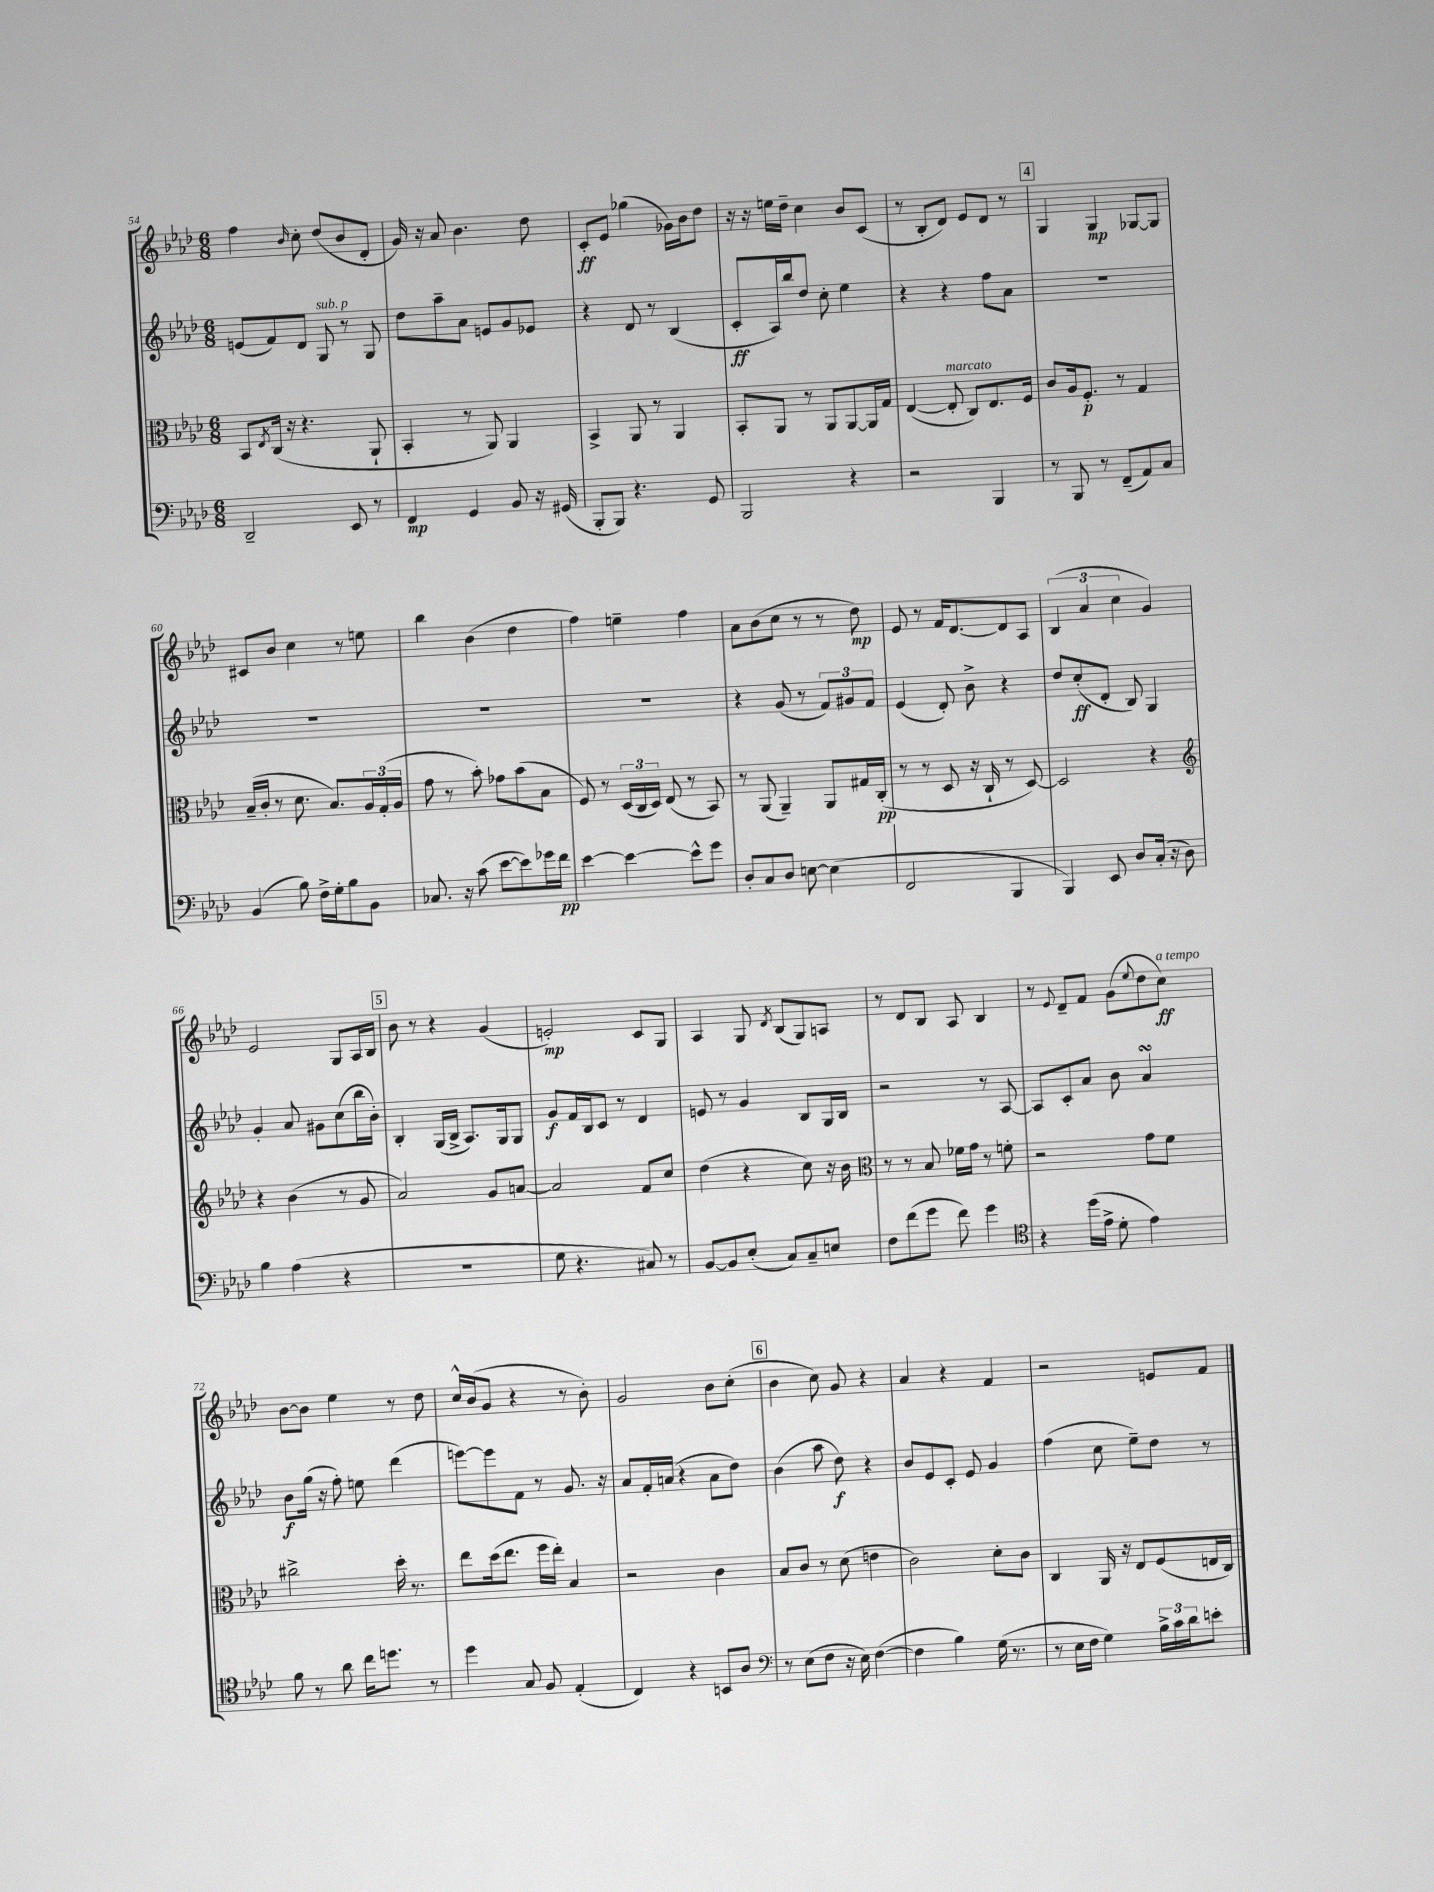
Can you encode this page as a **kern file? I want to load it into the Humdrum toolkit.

**kern	**dynam	**kern	**dynam	**kern	**dynam	**kern	**dynam
*part4	*part4	*part3	*part3	*part2	*part2	*part1	*part1
*staff4	*staff4	*staff3	*staff3	*staff2	*staff2	*staff1	*staff1
*clefF4	*	*clefC3	*	*clefG2	*	*clefG2	*
*k[b-e-a-d-]	*	*k[b-e-a-d-]	*	*k[b-e-a-d-]	*	*k[b-e-a-d-]	*
*M6/8	*	*M6/8	*	*M6/8	*	*M6/8	*
=54	=54	=54	=54	=54	=54	=54	=54
2DD-~/	.	8BB-/L	.	(8en/L	.	4ff\	.
.	.	8qE-/	.	.	.	.	.
.	.	(16C/Jk	.	8f/)	.	.	.
.	.	16r	.	.	.	.	.
.	.	.	.	.	.	16qqb-/	.
.	.	4.r	.	8d-/J	.	8cc'\	.
!	!	!	!	!LO:TX:a:i:t=sub. p	!	!	!
.	.	.	.	8G/	.	(8dd-/L	.
8EE-/	.	.	.	8r	.	8b-/	.
8r	.	8AA-`/	.	8G/	.	8d-'/J	.
=55	=55	=55	=55	=55	=55	=55	=55
4FF/	mp	4BB-'/	.	8dd-\L	.	16g/)	.
.	.	.	.	.	.	16r	.
.	.	.	.	8aa-~\	.	8a-/	.
4GG/	.	8r	.	8a-\J	.	4.b-\	.
.	.	8AA-/)	.	8en/L	.	.	.
8BB-/	.	4AA-/	.	8g/	.	.	.
16r	.	.	.	8e-X/J	.	8dd-\	.
(16GG#X/	.	.	.	.	.	.	.
=56	=56	=56	=56	=56	=56	=56	=56
8BBB-'/L	.	4BB-^/	.	4r	.	8c'/L	ff
8BBB-/J)	.	.	.	.	.	8e-/J	.
4.r	.	8AA-/	.	8d-/	.	(4gg-X\	.
.	.	8r	.	8r	.	.	.
.	.	4AA-/	.	(4B-/	.	16g-X\LL)	.
.	.	.	.	.	.	16b-\J	.
8GG/	.	.	.	.	.	8dd-\J	.
=57	=57	=57	=57	=57	=57	=57	=57
2BBB-/	.	8BB-'/L	.	8c'/L	ff	16r	.
.	.	.	.	.	.	16r	.
.	.	8AA-/J	.	16A-/L)	.	16een\LL	.
.	.	.	.	16bb-/J	.	16dd-~\JJ	.
.	.	8r	.	8dd-/J	.	4cc\	.
.	.	8AA-/L	.	8cc'\	.	.	.
4r	.	[8AA-/	.	4ee-\	.	8b-/L	.
.	.	16AA-/L]	.	.	.	(8c/J	.
.	.	16G/JJ	.	.	.	.	.
=58	=58	=58	=58	=58	=58	=58	=58
2r	.	([4E-/	.	4r	.	8r	.
.	.	.	.	.	.	8B-'/L	.
!	!	!LO:TX:a:i:t=marcato	!	!	!	!	!
.	.	8E-'/]	.	4r	.	8d-/J)	.
.	.	8C/L)	.	.	.	8e-/L	.
4BBB-/	.	8.E-/	.	8ff\L	.	8d-/J	.
.	.	.	.	8a-\J	.	8r	.
.	.	16F/Jk	.	.	.	.	.
!!LO:REH:place=s1:t=4
=59	=59	=59	=59	=59	=59	=59	=59
8r	.	8c/L	.	2.r	.	4G/	.
8BBB-/	.	16A-/k	.	.	.	.	.
.	.	8.F'/J	p	.	.	.	.
8r	.	.	.	.	.	4G/	mp
(8FF~/L	.	8r	.	.	.	.	.
8AA-/)	.	4G/	.	.	.	[8G-X/L	.
8C/J	.	.	.	.	.	8G-/J]	.
!!LO:LB:g=z
=60	=60	=60	=60	=60	=60	=60	=60
(4BB-/	.	(16B-~/LL	.	2.r	.	8c#X/L	.
.	.	16c'/JJ	.	.	.	.	.
.	.	8r	.	.	.	8b-/J	.
8B-\)	.	8.d-\	.	.	.	4cc\	.
16F^\LL	.	.	.	.	.	.	.
16G'\J	.	8.B-/L)	.	.	.	.	.
8B-\	.	.	.	.	.	8r	.
8BB-\J	.	24A-/L	.	.	.	8een\	.
.	.	(24G'/	.	.	.	.	.
.	.	24A-/JJ	.	.	.	.	.
=61	=61	=61	=61	=61	=61	=61	=61
8.C-X/	.	8g\	.	2.r	.	4bb-\	.
.	.	8r	.	.	.	.	.
16r	.	.	.	.	.	.	.
(8c\	.	8b-'\)	.	.	.	(4b-\	.
[8e-\L	.	8g-X\L	.	.	.	.	.
8e-\])	.	(8b-\	.	.	.	4dd-\	.
16g-X\L	.	8B-\J	.	.	.	.	.
16f\JJ	pp	.	.	.	.	.	.
=62	=62	=62	=62	=62	=62	=62	=62
[4e-\	.	8F/)	.	2.r	.	4ff\)	.
.	.	8r	.	.	.	.	.
4e-\_	.	(24D-/LL	.	.	.	4een~\	.
.	.	24C/	.	.	.	.	.
.	.	24D-/JJ)	.	.	.	.	.
.	.	(8E-/	.	.	.	.	.
8e-^^\L]	.	8r	.	.	.	4ff\	.
8g\J	.	8BB-/)	.	.	.	.	.
=63	=63	=63	=63	=63	=63	=63	=63
8D-'/L	.	8r	.	4r	.	8a-\L	.
8C/	.	(8AA-/	.	.	.	(8b-\	.
8D-/J	.	4AA-~/)	.	(8g/	.	8cc\J	.
[8En\	.	.	.	8r	.	8r	.
(4E\]	.	8AA-/L	.	12f/L)	.	8r	.
.	.	.	.	12g#X/	.	.	.
.	.	16G#X/L	.	.	.	8dd-\)	mp
.	.	.	.	12f/J	.	.	.
.	.	(16C'/JJ	pp	.	.	.	.
=64	=64	=64	=64	=64	=64	=64	=64
2FF/	.	8r	.	(4e-/	.	8e-/	.
.	.	8r	.	.	.	8r	.
.	.	8D-/	.	8d-'/)	.	16f/KL	.
.	.	.	.	.	.	[8.d-/	.
.	.	16r	.	8b-^\	.	.	.
.	.	16C`/	.	.	.	.	.
4BBB-/	.	8r	.	4r	.	8d-/]	.
.	.	[8D-/)	.	.	.	8A-/J	.
=65	=65	=65	=65	=65	=65	=65	=65
4BBB-/)	.	2D-/]	.	8dd-/L	.	(6B-/	.
.	.	.	.	(8cc'/	ff	.	.
.	.	.	.	.	.	6a-/	.
8EE-/	.	.	.	8d-'/J	.	.	.
.	.	.	.	.	.	6cc\	.
8D-/L	.	.	.	8B-/)	.	.	.
(16C'/Jk	.	4r	.	4G/	.	4g/)	.
16r	.	.	.	.	.	.	.
8D-\)	.	.	.	.	.	.	.
!!LO:LB:g=z
=66	=66	=66	=66	=66	=66	=66	=66
*	*	*clefG2	*	*	*	*	*
4B-\	.	4r	.	4g'/	.	2e-/	.
(4A-\	.	(4b-\	.	8a-/	.	.	.
.	.	.	.	8g#X\L	.	.	.
4r	.	8r	.	(8cc\	.	8G/L	.
.	.	8g/	.	16bb-\L	.	16A-/L	.
.	.	.	.	16b-'\JJ)	.	16B-/JJ	.
!!LO:REH:place=s1:t=5
=67	=67	=67	=67	=67	=67	=67	=67
2.r	.	2a-/)	.	4B-'/	.	8b-\	.
.	.	.	.	.	.	8r	.
.	.	.	.	(16G/LL	.	4r	.
.	.	.	.	16B-^/JJ	.	.	.
.	.	.	.	8.A-/L)	.	.	.
.	.	8g/L	.	.	.	(4g/	.
.	.	.	.	16G/k	.	.	.
.	.	[8an/J	.	8G/J	.	.	.
=68	=68	=68	=68	=68	=68	=68	=68
8G\	.	2a/]	.	8g/L	f	2en'/)	mp
4.r	.	.	.	16f/L	.	.	.
.	.	.	.	16B-/J	.	.	.
.	.	.	.	8c/J	.	.	.
.	.	.	.	8r	.	.	.
8C#X/)	.	8f/L	.	4d-/	.	8c/L	.
8r	.	8cc/J	.	.	.	8G/J	.
=69	=69	=69	=69	=69	=69	=69	=69
[8BB-/L	.	(4dd-\	.	8en/	.	4A-/	.
8BB-/]	.	.	.	8r	.	.	.
(8E-'/J	.	4r	.	4g/	.	8G/	.
.	.	.	.	.	.	8qd-/	.
8C/L)	.	.	.	.	.	(8B-/L	.
8C~/	.	8cc\)	.	8B-/L	.	8G/)	.
8En/J	.	16r	.	16G/L	.	8An/J	.
.	.	16b-\	.	16B-/JJ	.	.	.
=70	=70	=70	=70	=70	=70	=70	=70
*	*	*clefC3	*	*	*	*	*
8F\L	.	8r	.	2r	.	8r	.
(8f\	.	8r	.	.	.	8d-/L	.
8g\J	.	8B-/	.	.	.	8B-/J	.
8f\)	.	16f-X\LL	.	.	.	8A-/	.
.	.	16g\JJ	.	.	.	.	.
4g\	.	8r	.	8r	.	4B-/	.
.	.	8fn'\	.	[8A-/	.	.	.
=71	=71	=71	=71	=71	=71	=71	=71
*clefC4	*	*	*	*	*	*	*
4r	.	2r	.	8A-/L]	.	8r	.
.	.	.	.	.	.	8qqe-/	.
.	.	.	.	8c'/	.	8d-~/L	.
(16dd-\LL	.	.	.	8a-/J	.	8f/J	.
16e-^\JJ	.	.	.	.	.	.	.
8d-'\	.	.	.	8b-\	.	(8g\L	.
.	.	.	.	.	.	8qqee-/	.
4e-\)	.	8g\L	.	4a-sSSs/	.	8dd-\	.
!	!	!	!	!	!	!LO:TX:a:i:t=a tempo	!
.	.	8f\J	.	.	.	8cc\J)	ff
!!LO:LB:g=z
=72	=72	=72	=72	=72	=72	=72	=72
8f\	.	2cc#X^\	.	8b-\L	f	[8b-\L	.
8r	.	.	.	(16gg\Jk	.	8b-\J]	.
.	.	.	.	16r	.	.	.
8a-\	.	.	.	8ff'\)	.	4ee-\	.
16cc\KL	.	.	.	8een\	.	.	.
8.ddn\J	.	.	.	.	.	.	.
.	.	16dd-'\	.	(4ddd-\	.	8r	.
.	.	8.r	.	.	.	.	.
8r	.	.	.	.	.	8dd-\	.
=73	=73	=73	=73	=73	=73	=73	=73
4dd-\	.	8ee-\L	.	[8eeen\L)	.	16cc^^/LL	.
.	.	.	.	.	.	(16b-/J	.
.	.	(16dd-\k	.	8eee\]	.	8g/J	.
.	.	8.ee-\J	.	.	.	.	.
8G/	.	.	.	8f\J	.	4r	.
8F/	.	16ff\LL	.	8r	.	.	.
.	.	16ee-'\JJ)	.	.	.	.	.
(4E-'/	.	4B-/	.	8.g/	.	8r	.
.	.	.	.	.	.	8b-'\)	.
.	.	.	.	16r	.	.	.
=74	=74	=74	=74	=74	=74	=74	=74
4C/)	.	2r	.	8a-/L	.	2g/	.
.	.	.	.	16f'/L	.	.	.
.	.	.	.	(16an/JJ	.	.	.
4r	.	.	.	4r	.	.	.
8BBn/L	.	4c\	.	8a\L	.	8b-\L	.
8A-/J	.	.	.	8dd-\J)	.	(8cc'\J	.
!!LO:REH:place=s1:t=6
=75	=75	=75	=75	=75	=75	=75	=75
*clefF4	*	*	*	*	*	*	*
8r	.	8B-/L	.	(4b-\	.	4b-\	.
(8E-\L	.	8c/J	.	.	.	.	.
8F\J	.	8r	.	8aa-\	.	8cc\)	.
16r	.	(8d-\	.	8dd-\)	f	8g/	.
16E-\)	.	.	.	.	.	.	.
([4F\	.	4en\	.	4r	.	4r	.
=76	=76	=76	=76	=76	=76	=76	=76
4F\]	.	2c\)	.	8b-/L	.	4a-/	.
.	.	.	.	8e-/	.	.	.
4B-\)	.	.	.	8c'/J	.	4r	.
.	.	.	.	8e-/	.	.	.
(16G\	.	8d-'\L	.	4g/	.	4f/	.
8.r	.	.	.	.	.	.	.
.	.	8c\J	.	.	.	.	.
=77	=77	=77	=77	=77	=77	=77	=77
8r	.	4C/	.	(4ff\	.	2r	.
16E-\LL	.	.	.	.	.	.	.
16F\JJ	.	.	.	.	.	.	.
4G\)	.	16AA-/	.	8cc\	.	.	.
.	.	16r	.	.	.	.	.
.	.	8E-/L	.	8ee-~\L)	.	.	.
24B-^\LL	.	(8F/	.	8dd-\J	.	8en/L	.
24c\	.	.	.	.	.	.	.
24d-\J	.	.	.	.	.	.	.
8en'\J	.	16En/L	.	8r	.	8f/J	.
.	.	16C/JJ)	.	.	.	.	.
==	==	==	==	==	==	==	==
*-	*-	*-	*-	*-	*-	*-	*-
